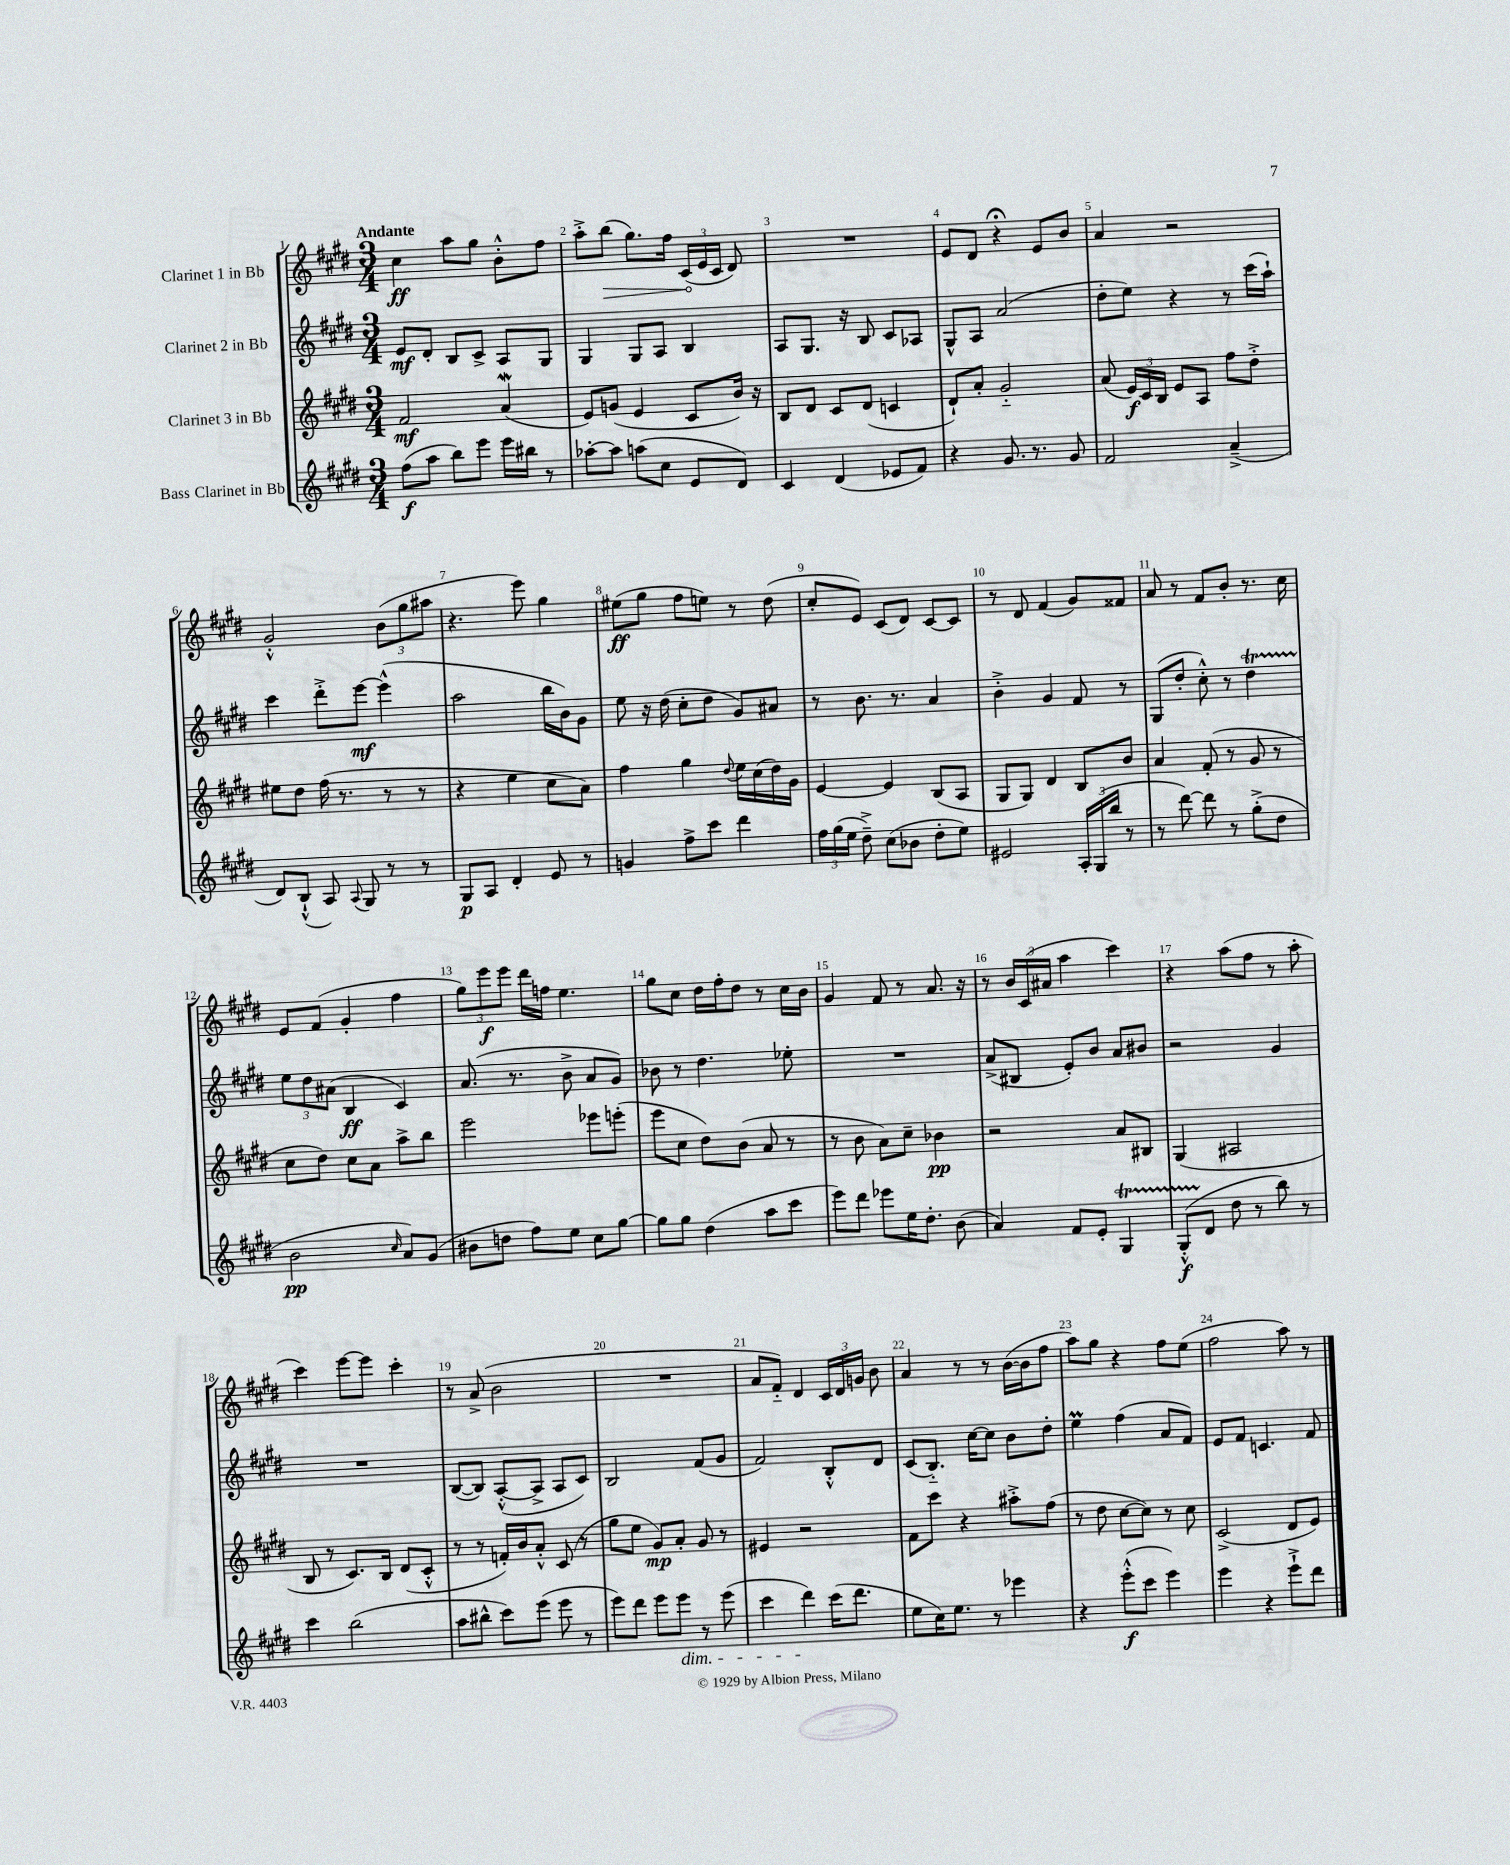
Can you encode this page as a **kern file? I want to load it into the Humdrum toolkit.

**kern	**kern	**kern	**kern
*staff4	*staff3	*staff2	*staff1
*clefG2	*clefG2	*clefG2	*clefG2
*k[f#c#g#d#]	*k[f#c#g#d#]	*k[f#c#g#d#]	*k[f#c#g#d#]
*M3/4	*M3/4	*M3/4	*M3/4
(8ff#	2f#	8e	4cc#
8aa	.	8d#'	.
8bb)	.	8B	8aa
8eee	.	8c#^	8gg#
16eee	(4a	8A	8b'^^
16bb#	.	.	.
8r	.	8G#	8ff#
=	=	=	=
[8aa-'	8e)	4G#	8aa'^
8aa-]	(8g	.	(8bb
(8aa	4e	8G#	8.gg#)
8cc#	.	8A	.
.	.	.	16ff#
8e	8c#	4B	(24c#
.	.	.	24e
.	.	.	24c#
8d#)	16b)	.	8d#)
.	16r	.	.
=	=	=	=
4c#	8B	8A	2.r
.	8d#	8.G#	.
(4d#	8c#	.	.
.	.	16r	.
.	(8d#	8B	.
8e-	4c	8c#	.
8f#)	.	8A-	.
=	=	=	=
4r	8d#`)	8G#^^	8e
.	8a'	8A	8d#
8.g#	2g#'~	(2a	4r;
8.r	.	.	.
.	.	.	8e
8g#	.	.	8b
=	=	=	=
2f#	(8a	8dd#'	4a
.	24e)	8ee)	.
.	24c#	.	.
.	24B	.	.
.	8e	4r	2r
.	8A	.	.
(4a~^	8ff#	8r	.
.	8dd#'^	(16ccc#	.
.	.	16aa`)	.
=	=	=	=
8d#)	8ee#	4ccc#	2g#'^^
(8B`^^	8dd#	.	.
8A)	(16ff#	8ddd#'^	.
.	8.r	.	.
8qqA	.	.	.
8G#	.	[8eee	.
8r	8r	(4eee^^]	(12b
.	.	.	12gg#
8r	8r	.	.
.	.	.	12aa#
=	=	=	=
8G#	4r	2aa	4.r
8A	.	.	.
4d#'	4ee	.	.
.	.	.	8eee)
8e	8cc#	16bb	4gg#
.	.	16b)	.
8r	8a)	8g#	.
=	=	=	=
4g	4ff#	8ee	(8ee#
.	.	16r	8gg#
.	.	(16dd#	.
8ff#^	4gg#	8cc#'	8ff#
8ccc#	.	8dd#	8ee)
.	8qqdd#	.	.
4ddd#	16ee	8g#)	8r
.	(16cc#	.	.
.	16dd#)	8a#	(8dd#
.	16g#	.	.
=	=	=	=
24ff#	[4e	8r	8cc#'
(24gg#	.	.	.
24ee	.	.	.
8dd#~^)	.	8.b	8e)
(8cc#	4e]	.	(8c#
.	.	8.r	.
8b-	.	.	8d#)
8dd#'	(8B	4a	[8c#
8ee)	8A	.	8c#]
=	=	=	=
2e#	8G#	4b'^	8r
.	8G#)	.	8d#
.	4d#	4g#	(4f#
24A'	8B	8f#	8g#)
(24G#	.	.	.
24bb	.	.	.
8r	8b	8r	8f##
=	=	=	=
8r	4a	(8G#	8a
[8ddd#)	.	8dd#'	8r
8ddd#]	(8f#'	8cc#'^^)	8f#
8r	8r	8r	8b'
(8gg#'^	8g#	4dd#	8.r
8dd#	8r	.	.
.	.	.	16cc#
=	=	=	=
2b	8cc#	12ee	8e
.	.	12dd#	.
.	8dd#)	.	(8f#
.	.	(12a#	.
.	8cc#	4B	4g#'
.	8a	.	.
16qqcc#	.	.	.
8a)	8aa^	4c#)	4ff#
(8g#	8bb	.	.
=	=	=	=
8b#	2eee	(8.a	12gg#)
.	.	.	12eee
8dd	.	.	.
.	.	.	12eee
.	.	8.r	.
8ff#)	.	.	16ddd#
.	.	.	16ff
8ee	.	8b^	4.ee
8cc#	8eee-	8a	.
[8gg#	(8eee'	8g#)	.
=	=	=	=
8gg#]	8eee	8b-	8gg#
8gg#	8cc#	8r	8cc#
(4dd#	8dd#)	4.dd#	16dd#
.	.	.	16ff#'
.	(8b	.	8dd#
8aa	8a	.	8r
8ccc#	8r	8ee-'	16cc#
.	.	.	16b
=	=	=	=
8eee)	8r	2.r	4g#
8ddd#	8b	.	.
8eee-	8a)	.	8f#
16ee	8cc#~	.	8r
8.dd#'	.	.	.
.	4b-	.	8.a
(8b	.	.	.
.	.	.	16r
=	=	=	=
4a)	2r	(8a^	8r
.	.	8B#	24b
.	.	.	(24c#
.	.	.	24a#
8f#	.	8e')	4aa
8e'	.	8b	.
4G#	8a	8a	4ccc#)
.	8B#	8b#	.
=	=	=	=
(8G#'^^	(4G#	2r	4r
8d#	.	.	.
8dd#	2A#	.	(8aa
8r	.	.	8ff#
8bb)	.	4g#	8r
8r	.	.	8aa'
=	=	=	=
4ccc#	8B	2.r	4ccc#)
.	8r	.	.
(2bb	8.c#)	.	[8eee
.	.	.	8eee]
.	16B	.	.
.	(8d#	.	4ccc#'
.	8c#'^^	.	.
=	=	=	=
8aa	8r	([8B	8r
8bb#^^	8r	8B])	(8a^
8ccc#)	16f')	([8A'^^	2b
.	16b	.	.
(8eee	8a'^^	8A^]	.
8eee	(8c#	8A	.
8r	8r	8c#)	.
=	=	=	=
8eee)	8gg#	2B	2.r
8ddd#	8ee	.	.
8eee	8g#)	.	.
8eee	8a'	.	.
8r	8g#	(8f#	.
(8eee	8r	8g#	.
=	=	=	=
4ccc#	4e#	2f#)	8a
.	.	.	8f#'~)
4ddd#)	2r	.	4d#
(16ccc#	.	8B'^^	24c#
.	.	.	24d#
8.ddd#	.	.	.
.	.	.	24g
.	.	8d#	8b
=	=	=	=
8ee	8f#	(8c#	4a
16cc#)	8ccc#	8.B'~)	.
8.ee	.	.	.
.	4r	.	8r
.	.	[16cc#	.
8r	.	8cc#]	8r
4eee-	8aa#'^	8b	([16b
.	.	.	16b]
.	(8ff#	8dd#'	8ff#
=	=	=	=
4r	8r	4ee	8aa)
.	8dd#	.	8gg#
(8eee'^^	[8cc#	(4ff#	4r
8ccc#	8cc#])	.	.
4eee)	8r	8a	8ff#
.	8cc#	8f#)	(8ee
=	=	=	=
4eee	(2c#^	8e	2ff#
.	.	8f#	.
4r	.	4.c	.
8eee`^	8d#	.	8aa)
8ddd#	8e)	8f#	8r
==	==	==	==
*-	*-	*-	*-
